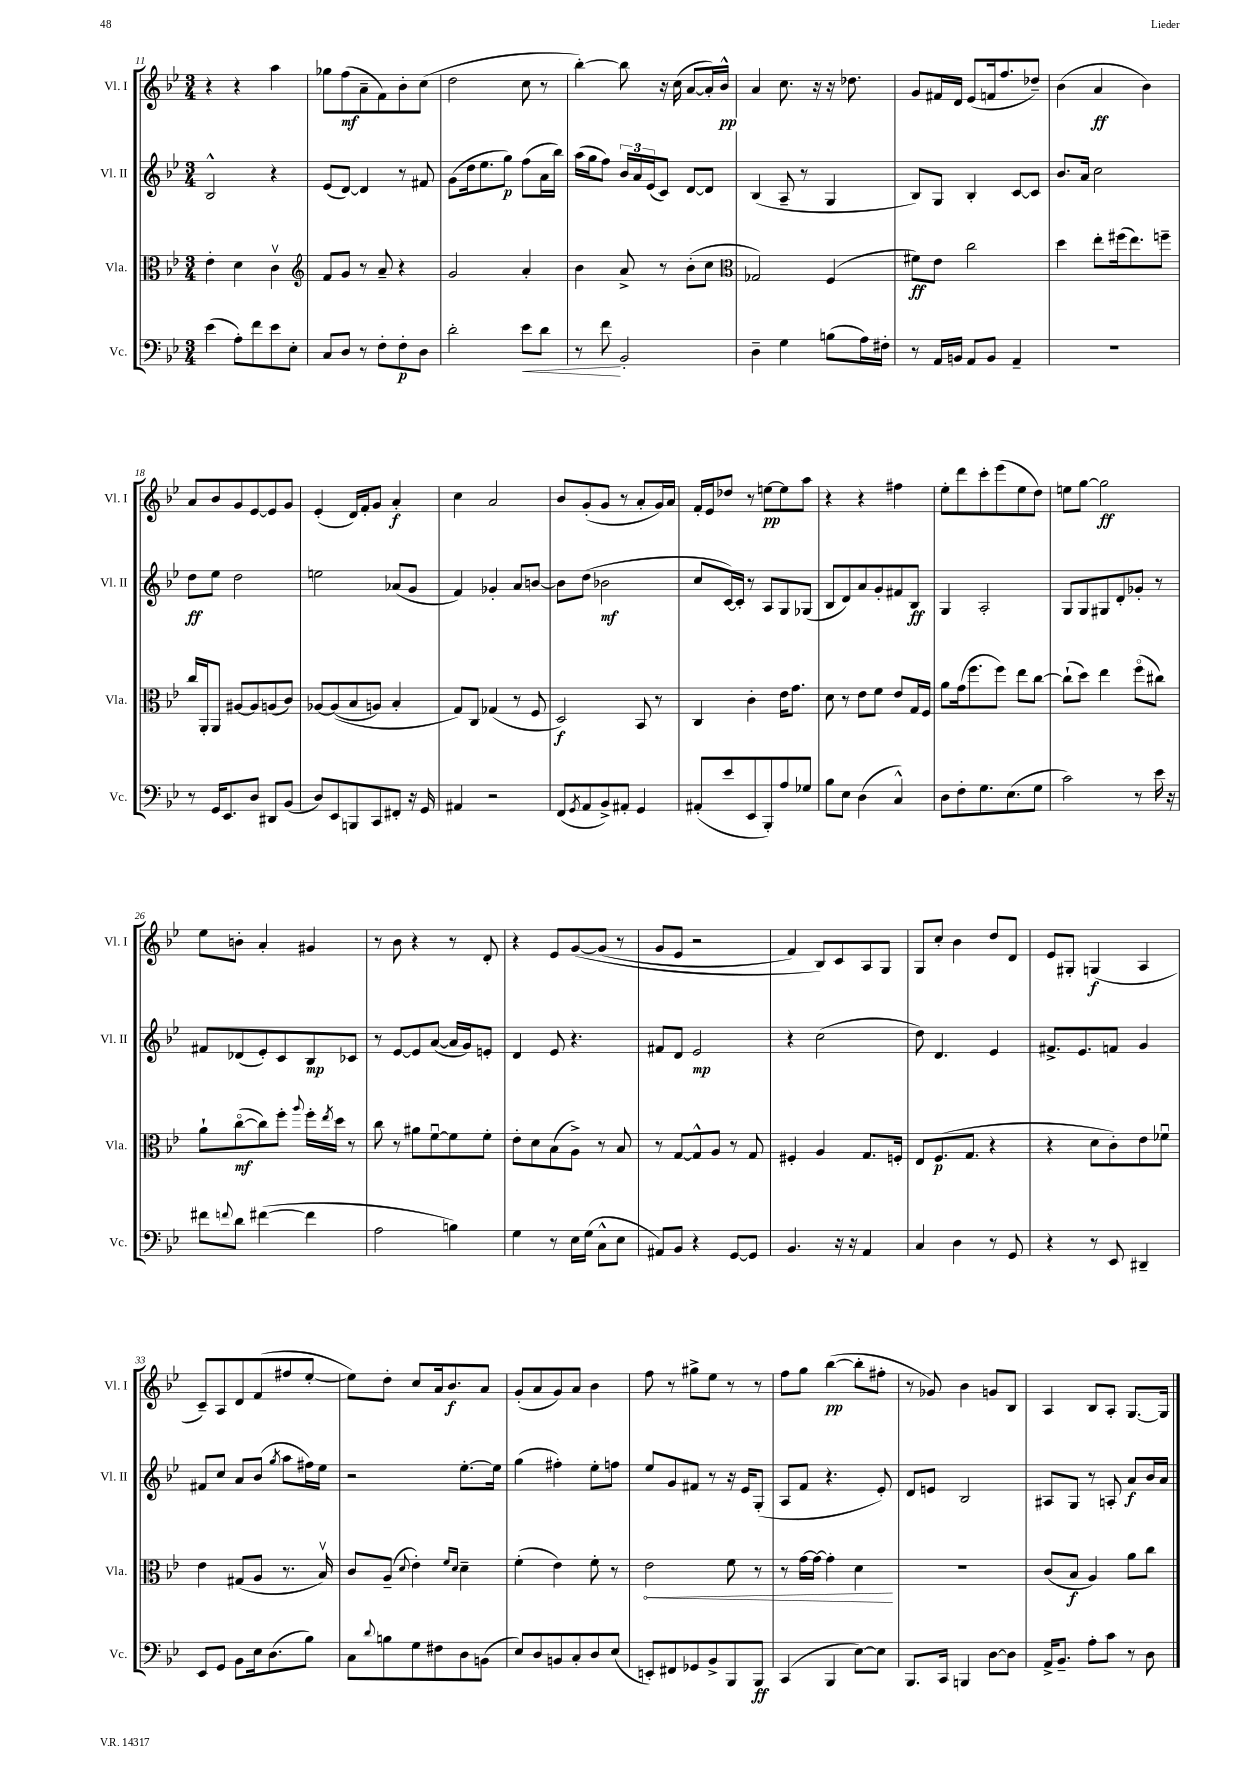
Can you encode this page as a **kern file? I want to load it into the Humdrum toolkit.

**kern	**kern	**kern	**kern
*staff4	*staff3	*staff2	*staff1
*clefF4	*clefC3	*clefG2	*clefG2
*k[b-e-]	*k[b-e-]	*k[b-e-]	*k[b-e-]
*M3/4	*M3/4	*M3/4	*M3/4
(4e-\	4e-'\	2B-^^/	4r
8A'\L)	4d\	.	4r
8f\	.	.	.
8e-\	4cv\	4r	4aa\
8E-'\J	.	.	.
=	=	=	=
*	*clefG2	*	*
8C/L	8f/L	(8e-/L	8gg-\L
8D/J	8g/J	[8d/J)	(8ff\
8r	8r	4d/]	8a~\
8F'\L	8a~/	.	8f\)
8F'\	4r	8r	8b-'\
8D\J	.	8f#/	(8cc\J
=	=	=	=
2d'\	2g/	(8g\L	2dd\
.	.	16dd\k	.
.	.	8.ee-\	.
.	.	8gg\J)	.
8e-\L	4a'/	(8ff\L	8cc\
8d\J	.	16a\L	8r
.	.	16bb-\JJ)	.
=	=	=	=
8r	4b-\	(16aa\LL	[4bb-'\)
.	.	16gg\J	.
8f\	.	8ff\J)	.
2BB-'/	8a^/	24b-/LL	8bb-\]
.	.	24a/	.
.	.	(24e-/J	.
.	8r	8c/J)	16r
.	.	.	(16cc\
.	(8b-'\L	[8d/L	[8a/L
.	8cc\J	8d/]J	16a'/]L)
.	.	.	16b-^^/JJ
=	=	=	=
*	*clefC3	*	*
4D~\	2G-/)	(4B-/	4a/
4G\	.	8A~/	8.cc\
.	.	8r	.
.	.	.	16r
(8B\L	(4F/	4G/	16r
.	.	.	8.dd-\
16A\L)	.	.	.
16F#'\JJ	.	.	.
=	=	=	=
8r	8f#\L)	8B-/L)	8g/L
16AA/LL	8e-\J	8G/J	16f#/L
16BB/JJ	.	.	16d/JJ
8AA/L	2cc\	4B-'/	(8e-/L
8BB/J	.	.	16f/k
.	.	.	8.ff/
4AA~/	.	[8c/L	.
.	.	8c/]J	8dd-~/J)
=	=	=	=
2.r	4dd\	8.b-/L	(4b-\
.	.	16a/Jk	.
.	8ee-'\L	2cc\	4a/
.	(16ff#\k	.	.
.	8.ee-\)	.	.
.	.	.	4b-\)
.	8ff~\J	.	.
=	=	=	=
8r	16cc/LL	8dd\L	8a/L
.	16AA'/J	.	.
16GG/LK	8AA/J	8ee-\J	8b-/
8.EE-/	.	.	.
.	[8A#/L	2dd\	8g/
8D/J	8A#/]	.	[8e-/
8DD#/L	(8A/	.	8e-/]
(8BB-/J	8c/J)	.	8g/J
=	=	=	=
8D/L)	[8A-/L	2ee\	(4e-'/
8EE-/	&((8A-/]	.	.
8BBB/	8B-/	.	16d/LL)
.	.	.	16f'/J
8CC/	8A/J)	.	8g/J
8FF#'/J	4B-'/	(8a-/L	4a'/
16r	.	8g/J	.
16GG/	.	.	.
=	=	=	=
4AA#/	8G/L&)	4f/)	4cc\
.	8C/J	.	.
2r	(4G-/	4g-'/	2a/
.	8r	8a/L	.
.	8F/	[8b/J	.
=	=	=	=
(8FF/L	2D/)	8b\]L	8b-/L
8qGG/	.	.	.
8AA/	.	(8dd\J	(8g'/
8BB-^/)	.	2b-\	8g/J
8AA#'/J	.	.	8r
4GG/	8BB-/	.	8a'/L
.	8r	.	16g/L)
.	.	.	16a/JJ
=	=	=	=
(8AA#'/L	4C/	8cc/L	16f'/LL
.	.	.	16e-/J
8e-/	.	[16c/L)	8dd-/J
.	.	16c'/]JJ	.
8EE-/	4c'\	8r	8r
8BBB-'/)	.	8A/L	[8ee\L
8A/	16e-\LK	8G/	8ee\]
.	8.g\J	.	.
8G-/J	.	(8G-/J	8aa\J
=	=	=	=
8B-\L	8d\	8B-/L	4r
8E-\J	8r	8d/)	.
(4D\	8e-\L	8a/	4r
.	8f\J	8g'/	.
4C^^/)	8e-/L	8f#/	4ff#\
.	16G/L	8B-/J	.
.	16F/JJ	.	.
=	=	=	=
8D\L	8a\L	4G/	8ee-'\L
8F'\	(16g\k	.	8ddd\
.	8.ff\	.	.
8.G\	.	2A'/	8ccc'\
.	8ff\J)	.	(8eee-\
(8.E-\	.	.	.
.	8ee-\L	.	8ee-\
8G\J	[8cc\J	.	8dd\J)
=	=	=	=
2c\)	(8cc`\]L	8G/L	8ee\L
.	8dd\J)	8G/	[8gg\J
.	4ee-\	8G#/	2gg\]
.	.	8d'/	.
8r	(8ffo\L	8g-'/J	.
16e-\	8cc#\J)	8r	.
16r	.	.	.
=	=	=	=
8f#\L	8a`\L	8f#/L	8ee-\L
8qqf/	.	.	.
8d\J	([8cco\	(8d-/	8b'\J
([4f#\	8cc\])	8e-'/)	4a'/
.	8ff'\J	8c/	.
.	8qqaa/	.	.
4f#\]	16ff'\LL	8B-/	4g#/
.	8qee-/	.	.
.	16dd\JJ	.	.
.	8r	8c-/J	.
=	=	=	=
2A\	8cc\	8r	8r
.	8r	[8e-/L	8b-\
.	8a#\L	8e-/]	4r
.	[8fu\	([8a/J	.
4B\)	8f\]	16a/]LL	8r
.	.	16g/J)	.
.	8f'\J	8e'/J	8d'/
=	=	=	=
4G\	8e-'\L	4d/	4r
.	8d\	.	.
8r	(8B-\	8e-/	8e-/L
16E-\LL	8A^\J)	4.r	&([8g/
(16G\JJ	.	.	.
8C^^\L	8r	.	(8g/]J
8E-\J	8B-/	.	8r
=	=	=	=
8AA#/L)	8r	8f#/L	8g/L
8BB-/J	[8G/L	8d/J	8e-/J
4r	8G^^/]	2e-/	2r
.	8A/J	.	.
[8GG/L	8r	.	.
8GG/]J	8G/	.	.
=	=	=	=
4.BB-/	4F#'/	4r	4f/)
.	4A/	(2cc\	8B-/L&)
16r	.	.	8c/
16r	.	.	.
4AA/	8.G/L	.	8A/
.	.	.	8G/J
.	16F'/Jk	.	.
=	=	=	=
4C/	8E-/L	8dd\)	8G/L
.	(8.F/	4.d/	8cc'/J
4D\	.	.	4b-\
.	8.G/J	.	.
8r	4r	4e-/	8dd/L
8GG/	.	.	8d/J
=	=	=	=
4r	4r	8.f#^/L	8e-/L
.	.	.	8G#'/J
.	.	8.e-/	.
8r	8d\L	.	(4G/
8EE-/	8c'\)	8f/J	.
4DD#~/	8e-\	4g/	4A/
.	8f-u\J	.	.
=	=	=	=
8EE-/L	4e-\	8f#/L	8c~/L)
8GG/J	.	8cc/J	8A/
8BB-\L	(8G#/L	8a/L	8d/
16E-\k	8A/J	(8b-/J	(8f/
(8.D\	.	.	.
.	.	8qgg/	.
.	8.r	8aa\L	8ff#/
8B-\J)	.	16ff#\L)	[8ee-'/J
.	16B-v/)	16ee-\JJ	.
=	=	=	=
8C\L	8c/L	2r	8ee-\]L)
8qqd/	.	.	.
8B\	(8A~/J	.	8dd'\J
.	8qqd/	.	.
8G\	4e-'\)	.	8cc/L
8F#\	.	.	16a/k
.	.	.	8.b-/
.	16qqf/LL	.	.
.	16qqd/JJ	.	.
8D\	4d~\	[8.ee-'\L	.
(8BB\J	.	.	8a/J
.	.	16ee-\]Jk	.
=	=	=	=
8E-/L)	(4f'\	(4gg\	(8g'/L
8D/	.	.	8a/
8BB/	4e-\)	4ff#'\)	8g/)
8C'/	.	.	8a/J
8D/	8f'\	8ee-'\L	4b-\
(8E-/J	8r	8ff\J	.
=	=	=	=
8EE'/L)	2e-\	8ee-/L	8ff\
8FF#/	.	8g/	8r
8GG-/	.	8f#/J	8gg#^\L
8BB-^/	.	8r	8ee-\J
8BBB-/	8f\	16r	8r
.	.	16e-/LK	.
8BBB-/J	8r	(8G'/J	8r
=	=	=	=
(4CC/	8r	8A/L	8ff\L
.	[16g\LL	8f/J	8gg\J
.	16g\_JJ	.	.
4BBB-/	4g'\]	4.r	([4bb-\
[8E-\L)	4d\	.	8bb-'\]L
8E-\]J	.	8e-'/)	8ff#'\J
=	=	=	=
8.BBB-/L	2.r	8d/L	8r
.	.	8e/J	8g-/)
16CC/Jk	.	.	.
4BBB/	.	2B-/	4b-\
[8D\L	.	.	8g/L
8D\]J	.	.	8B-/J
=	=	=	=
16AA^/LK	(8c/L	8A#/L	4A/
8.BB-~/J	.	.	.
.	8B-/J	8G/J	.
8A'\L	4A/)	8r	8B-/L
8c\J	.	8A'/	8A'/J
8r	8a\L	8a/L	[8.G/L
8D\	8cc\J	16b-/L	.
.	.	16a/JJ	16G/]Jk
==	==	==	==
*-	*-	*-	*-
